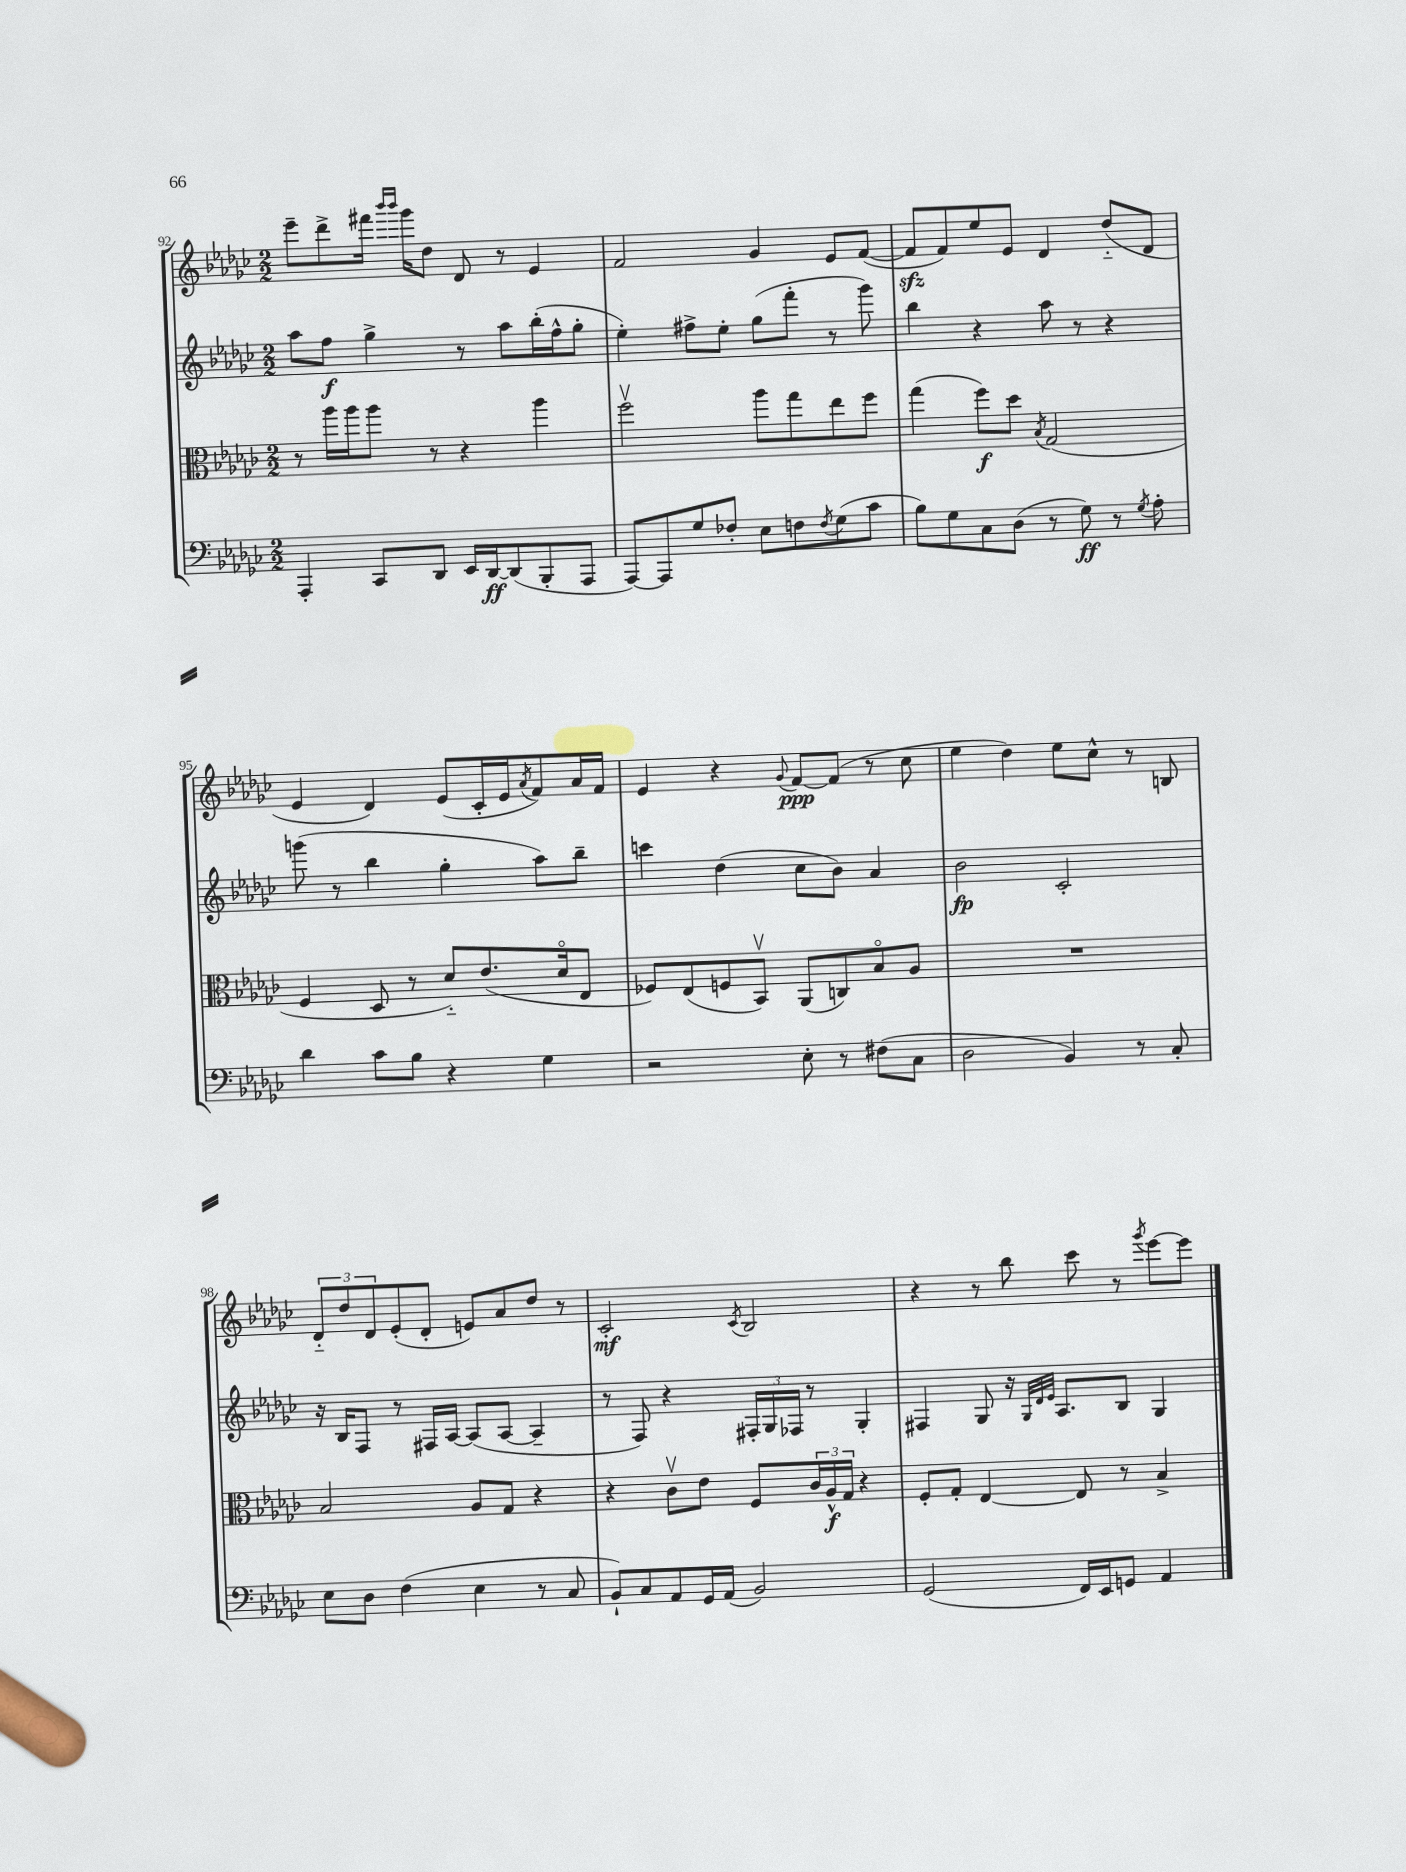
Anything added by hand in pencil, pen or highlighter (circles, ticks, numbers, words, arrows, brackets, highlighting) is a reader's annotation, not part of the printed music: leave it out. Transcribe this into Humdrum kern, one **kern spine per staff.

**kern	**kern	**kern	**kern
*staff4	*staff3	*staff2	*staff1
*clefF4	*clefC3	*clefG2	*clefG2
*k[b-e-a-d-g-c-]	*k[b-e-a-d-g-c-]	*k[b-e-a-d-g-c-]	*k[b-e-a-d-g-c-]
*M2/2	*M2/2	*M2/2	*M2/2
4AAA-'	8r	8aa-	8eee-~
.	16aa-	8ff	8ddd-^
.	16aa-	.	.
8CC-	8aa-	4gg-^	16fff#
.	.	.	16qqbbb-
.	.	.	16qqbbb-
.	.	.	16ggg-
8DD-	8r	.	8dd-
16EE-	4r	8r	8d-
[16DD-	.	.	.
(8DD-]	.	8aa-	8r
8BBB-'	4aa-	(16bb-'	4e-
.	.	16ff^^	.
8AAA-	.	8gg-'	.
=	=	=	=
[8AAA-)	2ffv	4ee-')	2f
8AAA-]	.	.	.
8G-	.	8ff#^	.
8F-'	.	8ee-'	.
8E-	8aa-	(8gg-	4g-
8F	8gg-	8fff'	.
8qF	.	.	.
(8G-	8ee-	8r	8e-
8c-	8ff	8ggg-)	([8f
=	=	=	=
8B-)	(4gg-	4bb-	8f]
8G-	.	.	8f)
8C-	8ff)	4r	8ee-
(8D-	8dd-	.	8e-
.	8qB-	.	.
8r	(2G-	8aa-	4d-
8G-)	.	8r	.
8r	.	4r	(8dd-'~
8qG-	.	.	.
8A-'	.	.	8d-
=	=	=	=
4d-	4F	(8ggg	4e-
.	.	8r	.
8c-	8D-	4bb-	4d-)
8B-	8r	.	.
4r	8d-'~)	4gg-'	(8e-
.	(8.e-	.	16c-'
.	.	.	16e-
.	.	.	8qa-
4G-	.	8aa-)	8f)
.	16d-o	.	.
.	8E-	8bb-~	16a-
.	.	.	16f
=	=	=	=
2r	8F-)	4ccc	4e-
.	(8E-	.	.
.	8F	(4dd-	4r
.	8BB-v)	.	.
.	.	.	8qqg-
8E-'	(8AA-	8cc-	[8f
8r	8C)	8b-)	(8f]
(8F#	8B-o	4a-	8r
8C-	8A-	.	8cc-
=	=	=	=
2D-	1r	2b-	4ee-
.	.	.	4dd-)
4BB-)	.	2c-'	8ee-
.	.	.	8cc-^^
8r	.	.	8r
8C-'	.	.	8B
=	=	=	=
8E-	2B-	16r	12d-'~
.	.	16B-	.
.	.	.	12dd-
8D-	.	8F	.
.	.	.	12d-
(4F	.	8r	(8e-'
.	.	16F#	8d-'
.	.	[16A-	.
4E-	8A-	(8A-]	8e)
.	8G-	[8A-	8a-
8r	4r	4A-~]	8dd-
8C-	.	.	8r
=	=	=	=
8BB-`)	4r	8r	2c-'
8C-	.	8F)	.
8AA-	8c-v	4r	.
16GG-	8e-	.	.
(16AA-	.	.	.
.	.	.	8qc-
2BB-)	8F	24F#'	2B-
.	.	24G-	.
.	.	24F-	.
.	24c-	8r	.
.	24A-^^	.	.
.	24G-	.	.
.	4r	4G-'	.
=	=	=	=
(2GG-	8F'	4F#	4r
.	8G-'	.	.
.	[4E-	8G-	8r
.	.	16r	8bb-
.	.	32qqG-	.
.	.	32qqd-	.
.	.	32qqe-	.
.	.	8.A-	.
16FF)	8E-]	.	8ccc-
16EE-	.	.	.
8GG	8r	8B-	8r
.	.	.	8qggg-
4AA-	4B-^	4G-	[8eee-
.	.	.	8eee-]
==	==	==	==
*-	*-	*-	*-
